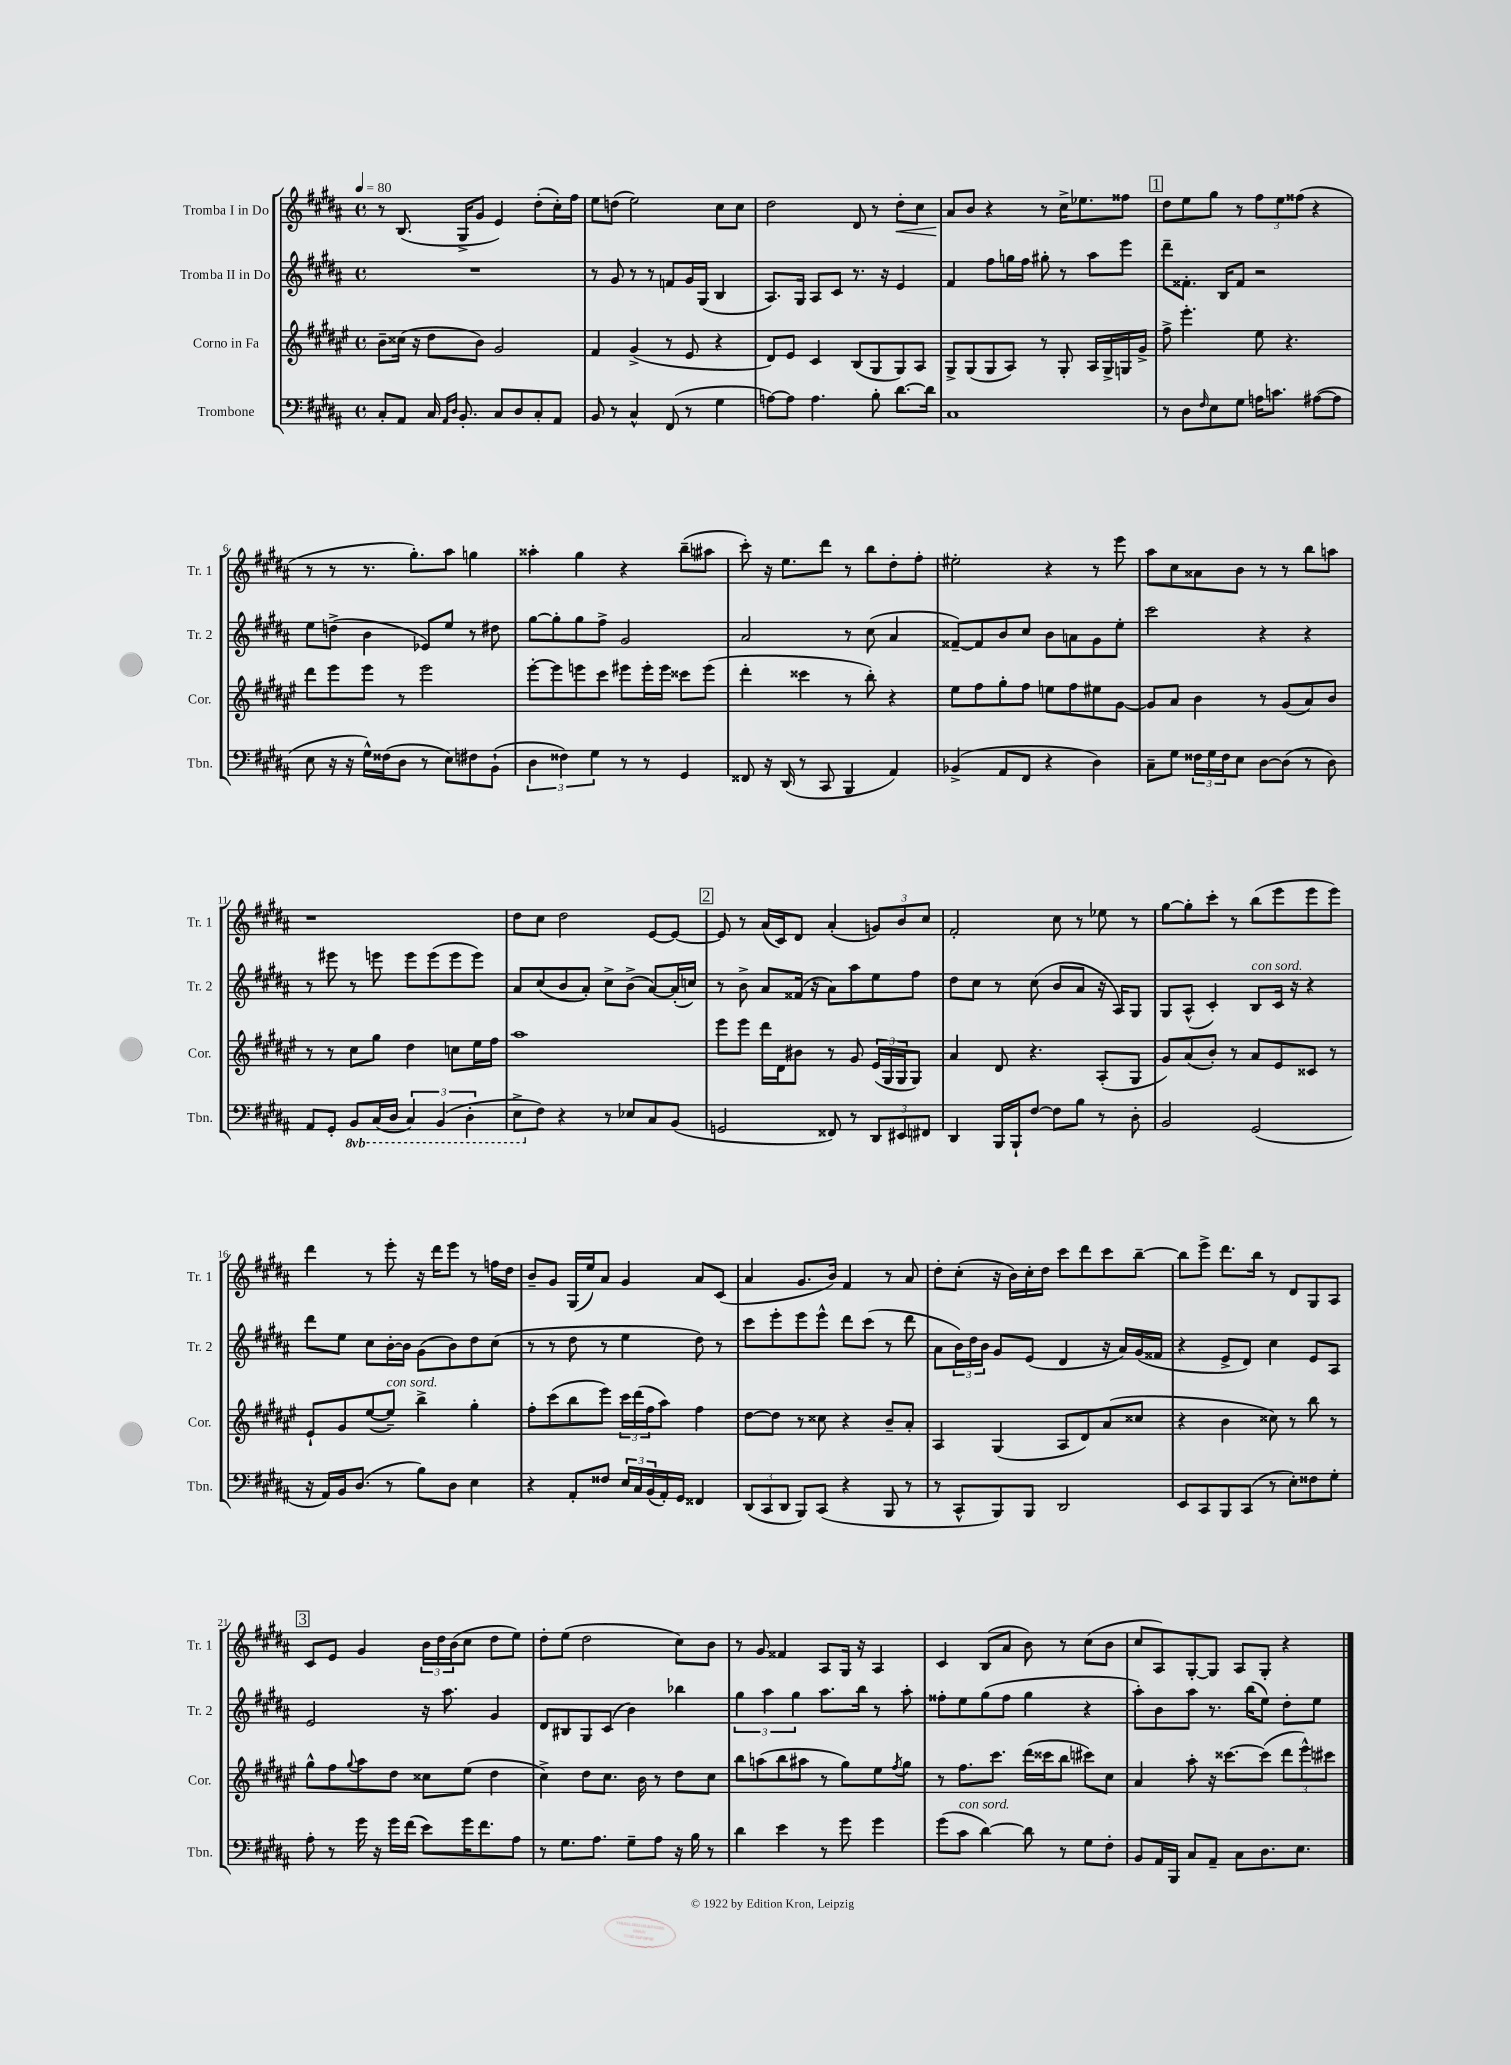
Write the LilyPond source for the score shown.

<<
\new StaffGroup <<
\new Staff = "s0" \with { instrumentName = "Tromba I in Do" shortInstrumentName = "Tr. 1" } {
    \clef treble \key b \major \defaultTimeSignature \time 4/4 \tempo 4 = 80
    r8 b8.( gis16-> gis'8 e'4) dis''8-.( cis''16-.) fis''16 |
    e''8 d''8( e''2) cis''8 cis''8 |
    dis''2 dis'8 r8 dis''8-.\< cis''8 |
    ais'8\! b'8 r4 r8 cis''16-> ees''8. fisis''8 |
    \mark \markup { \box "1" } dis''8 e''8 gis''8 r8 \tuplet 3/2 { fis''8 e''8 fisis''8( } r4 |
    r8 r8 r8. gis''8.-.) ais''8 g''4 |
    aisis''4-. gis''4 r4 b''8--( ais''8 |
    cis'''8-.) r16 e''8. dis'''8 r8 b''8 dis''8-. fis''8-. |
    eis''2-. r4 r8 e'''8 |
    ais''8 cis''8 aisis'8 b'8 r8 r8 b''8 a''8 |
    r1 |
    dis''8 cis''8 dis''2 e'8~ e'8~ |
    \mark \markup { \box "2" } e'8 r8 ais'16( cis'16) dis'8 ais'4-.( \tuplet 3/2 { g'8) b'8 cis''8 } |
    fis'2-. cis''8 r8 ees''8 r8 |
    gis''8~ gis''8-. cis'''8-. r8 b''8( e'''8 e'''8 e'''8) |
    dis'''4 r8 e'''8-. r16 dis'''16 e'''8 r8 f''16 dis''16 |
    b'8-- gis'8 gis16( e''16) ais'8 gis'4 ais'8 cis'8( |
    ais'4 gis'8. b'16) fis'4 r8 ais'8 |
    dis''8-. cis''8-.( r16 b'16) cis''16-. dis''16 cis'''8 dis'''8 cis'''8 b''8~-- |
    b''8 e'''8-> dis'''8. b''16 r8 dis'8 gis8 ais8 |
    \mark \markup { \box "3" } cis'8 e'8 gis'4 \tuplet 3/2 { b'16 dis''16 b'16( } cis''8 dis''8 e''8) |
    dis''8-. e''8( dis''2 cis''8) b'8 |
    r8 gis'8 fisis'4 ais8 gis16 r16 ais4 |
    cis'4 b8( ais'8 b'8) r8 cis''8( b'8 |
    cis''8 ais8) gis8~-. gis8 ais8 gis8-. r4 \bar "|." |
}
\new Staff = "s1" \with { instrumentName = "Tromba II in Do" shortInstrumentName = "Tr. 2" } {
    \clef treble \key b \major \defaultTimeSignature \time 4/4
    R1 |
    r8 gis'8 r8 r8 f'8 gis'16 gis16( b4 |
    ais8.) gis16 ais8 cis'8 r8. r16 e'4 |
    fis'4 fis''8 g''16 fis''16 gis''8-. r8 ais''8 e'''8 |
    \mark \markup { \box "1" } dis'''8-- fisis'8.-. b16 fisis'8 r2 |
    e''8 d''8->( b'4 ees'8) e''8 r8 dis''8 |
    gis''8~ gis''8-. gis''8 fis''8-> gis'2 |
    ais'2 r8 cis''8( ais'4 |
    fisis'8~--) fisis'8 b'8 cis''8 b'8 a'8 gis'8 e''8-. |
    cis'''2 r4 r4 |
    r8 eis'''8 r8 e'''8 e'''8 e'''8( e'''8 e'''8) |
    ais'8 cis''8( b'8 ais'8-.) cis''8-> b'8->( ais'8~) ais'16-.( c''16) |
    \mark \markup { \box "2" } r8 b'8-> ais'8 fisis'16( r16 ais'8) ais''8 e''8 fis''8 |
    dis''8 cis''8 r8 cis''8( b'8 ais'8 r16 ais16) gis8 |
    gis8 ais8-^( cis'4-.) b8^\markup { \italic "con sord." } cis'16 r16 r4 |
    dis'''8 e''8 cis''8 b'16~-. b'16 gis'8( b'8) dis''8 cis''8( |
    r8 r8 dis''8 r8 e''4 dis''8) r8 |
    cis'''8 e'''8-. e'''8 e'''8-^ dis'''8 cis'''8( r8 dis'''8 |
    ais'8 \tuplet 3/2 { b'16) dis''16 b'16 } gis'8 e'8( dis'4 r16 ais'16) gis'16( fisis'16 |
    r4 e'8-> dis'8) cis''4 e'8 ais8 |
    \mark \markup { \box "3" } e'2 r16 ais''8. gis'4 |
    dis'8 bis8 gis8 cis'8( b'4) bes''4 |
    \tuplet 3/2 { gis''4 ais''4 gis''4 } ais''8. b''16 r8 ais''8-. |
    fisis''8-. e''8 gis''8( fisis''8 gis''4 r4 |
    ais''8-.) b'8 ais''8 r8. b''16( e''8) dis''8-. e''8 \bar "|." |
}
\new Staff = "s2" \with { instrumentName = "Corno in Fa" shortInstrumentName = "Cor." } {
    \clef treble \key fis \major \defaultTimeSignature \time 4/4
    b'8-- cisis''16( r16 dis''8 b'8) gis'2 |
    fis'4 gis'4->( r8 eis'8 r4 |
    dis'8) eis'8 cis'4 b8( gis8 gis8) ais8 |
    gis8-> gis8( gis8 ais8) r8 gis8-. ais16 gis16-> g16 gis'16-> |
    \mark \markup { \box "1" } fis''8-> eis'''4.-. eis''8 r4. |
    dis'''8 eis'''8 eis'''8 r8 eis'''2 |
    eis'''8~-. eis'''8 e'''8 cis'''8 eis'''8 eis'''16-. eis'''16 cisis'''8 eis'''8( |
    dis'''4-. cisis'''4 r8 b''8-.) r4 |
    eis''8 fis''8 gis''8-. fis''8 e''8 fis''8 eis''8 gis'8~ |
    gis'8 ais'8 b'4 r8 gis'8( ais'8) b'8 |
    r8 r8 cis''8 gis''8 dis''4 c''8 eis''16 fis''16 |
    ais''1 |
    \mark \markup { \box "2" } eis'''8 eis'''8 dis'''16 dis'16 bis'8 r8 gis'8 \tuplet 3/2 { eis'16( gis16 gis16 } gis8) |
    ais'4 dis'8 r4. ais8-.( gis8 |
    gis'8) ais'8( b'8-.) r8 ais'8 eis'8 cisis'8 r8 |
    eis'8-! gis'8 eis''8~( eis''8--^\markup { \italic "con sord." }) b''4-> gis''4-. |
    fis''8-. cis'''8( b''8 eis'''8) \tuplet 3/2 { cis'''16 dis'''16( fis''16 } ais''8) fis''4 |
    dis''8~ dis''8 r8 cisis''8 r4 b'8-- ais'8-. |
    ais4 gis4( ais8 dis'8) ais'8( cisis''8 |
    r4 b'4 cisis''8) r8 b''8 r8 |
    \mark \markup { \box "3" } gis''8-^ fis''8 \appoggiatura { gis''8 } ais''8 dis''8 cisis''8 eis''8( dis''4 |
    cis''4->) dis''8 cis''8. b'16 r8 dis''8 cis''8 |
    b''8 a''8( b''8 ais''8 r8 gis''8) eis''8 \acciaccatura { fis''8 } gis''8 |
    r8 fis''8. cis'''8. dis'''16( cisis'''16 b''8 cis'''8) cis''8 |
    ais'4 ais''8-. r16 cisis'''8.~ cisis'''8( \tuplet 3/2 { dis'''8 eis'''8-^) cis'''8 } \bar "|." |
}
\new Staff = "s3" \with { instrumentName = "Trombone" shortInstrumentName = "Tbn." } {
    \clef bass \key b \major \defaultTimeSignature \time 4/4 \set Staff.ottavationMarkups = #ottavation-simple-ordinals
    cis8-. ais,8 cis16 \grace { ais,16 dis16 } b,8.-. cis8 dis8 cis8-. ais,8 |
    b,8 r8 cis4-^ fis,8( r8 gis4 |
    a8~) a8 a4. b8-. dis'8.~ dis'16 |
    cis1 |
    \mark \markup { \box "1" } r8 dis8 \grace { fis16 } e8 gis8 a16 c'8. ais8~( ais8 |
    e8 r16 r16 gis16-^) fisis16( dis8 r8 e8) fis8 b,8-!( |
    \tuplet 3/2 { dis4 fisis4) gis4 } r8 r8 gis,4 |
    fisis,8 r16 dis,16( r8 cis,8 b,,4 ais,4) |
    bes,4->( ais,8 fis,8 r4 dis4) |
    cis8-- gis8 \tuplet 3/2 { fisis16 gis16 fisis16 } e8 dis8~ dis8( r8 dis8) |
    ais,8 gis,8-. \ottava #-1 b,,8 cis,16( dis,16 \tuplet 3/2 { cis,4) b,,4( dis,4-. } |
    e,8-> \ottava #0 fis8) r4 r8 ees8 cis8 b,8( |
    \mark \markup { \box "2" } g,2 fisis,8) r8 \tuplet 3/2 { dis,8 eis,8 fis,8 } |
    dis,4 b,,16 b,,16-! fis8~ fis8 b8 r8 dis8-. |
    b,2 gis,2( |
    r16 ais,16) b,16 dis8.( r8 b8) dis8 e4 |
    r4 ais,8-. fisis8 \tuplet 3/2 { e16 cis16 b,16( } ais,16-.) gis,16 fisis,4 |
    \tuplet 3/2 { dis,8( cis,8 dis,8 } b,,8) cis,8( r4 b,,8 r8 |
    r8 cis,8-^ b,,8) b,,8 dis,2 |
    e,8 cis,8 b,,8 cis,8( r8 e8-.) fisis8 gis8-. |
    \mark \markup { \box "3" } ais8-. r8 gis'16 r16 gis'16 fis'16( e'8) gis'16 fis'8. ais8 |
    r8 gis8. ais8. gis8-- ais8 r16 b16 r8 |
    dis'4 e'4 r8 gis'8 gis'4 |
    gis'8( cis'8^\markup { \italic "con sord." } dis'4~) dis'8 r8 gis8 fis8-. |
    b,8 ais,16 b,,16 cis8 ais,8-- cis8 dis8. e8. \bar "|." |
}
>>
>>
